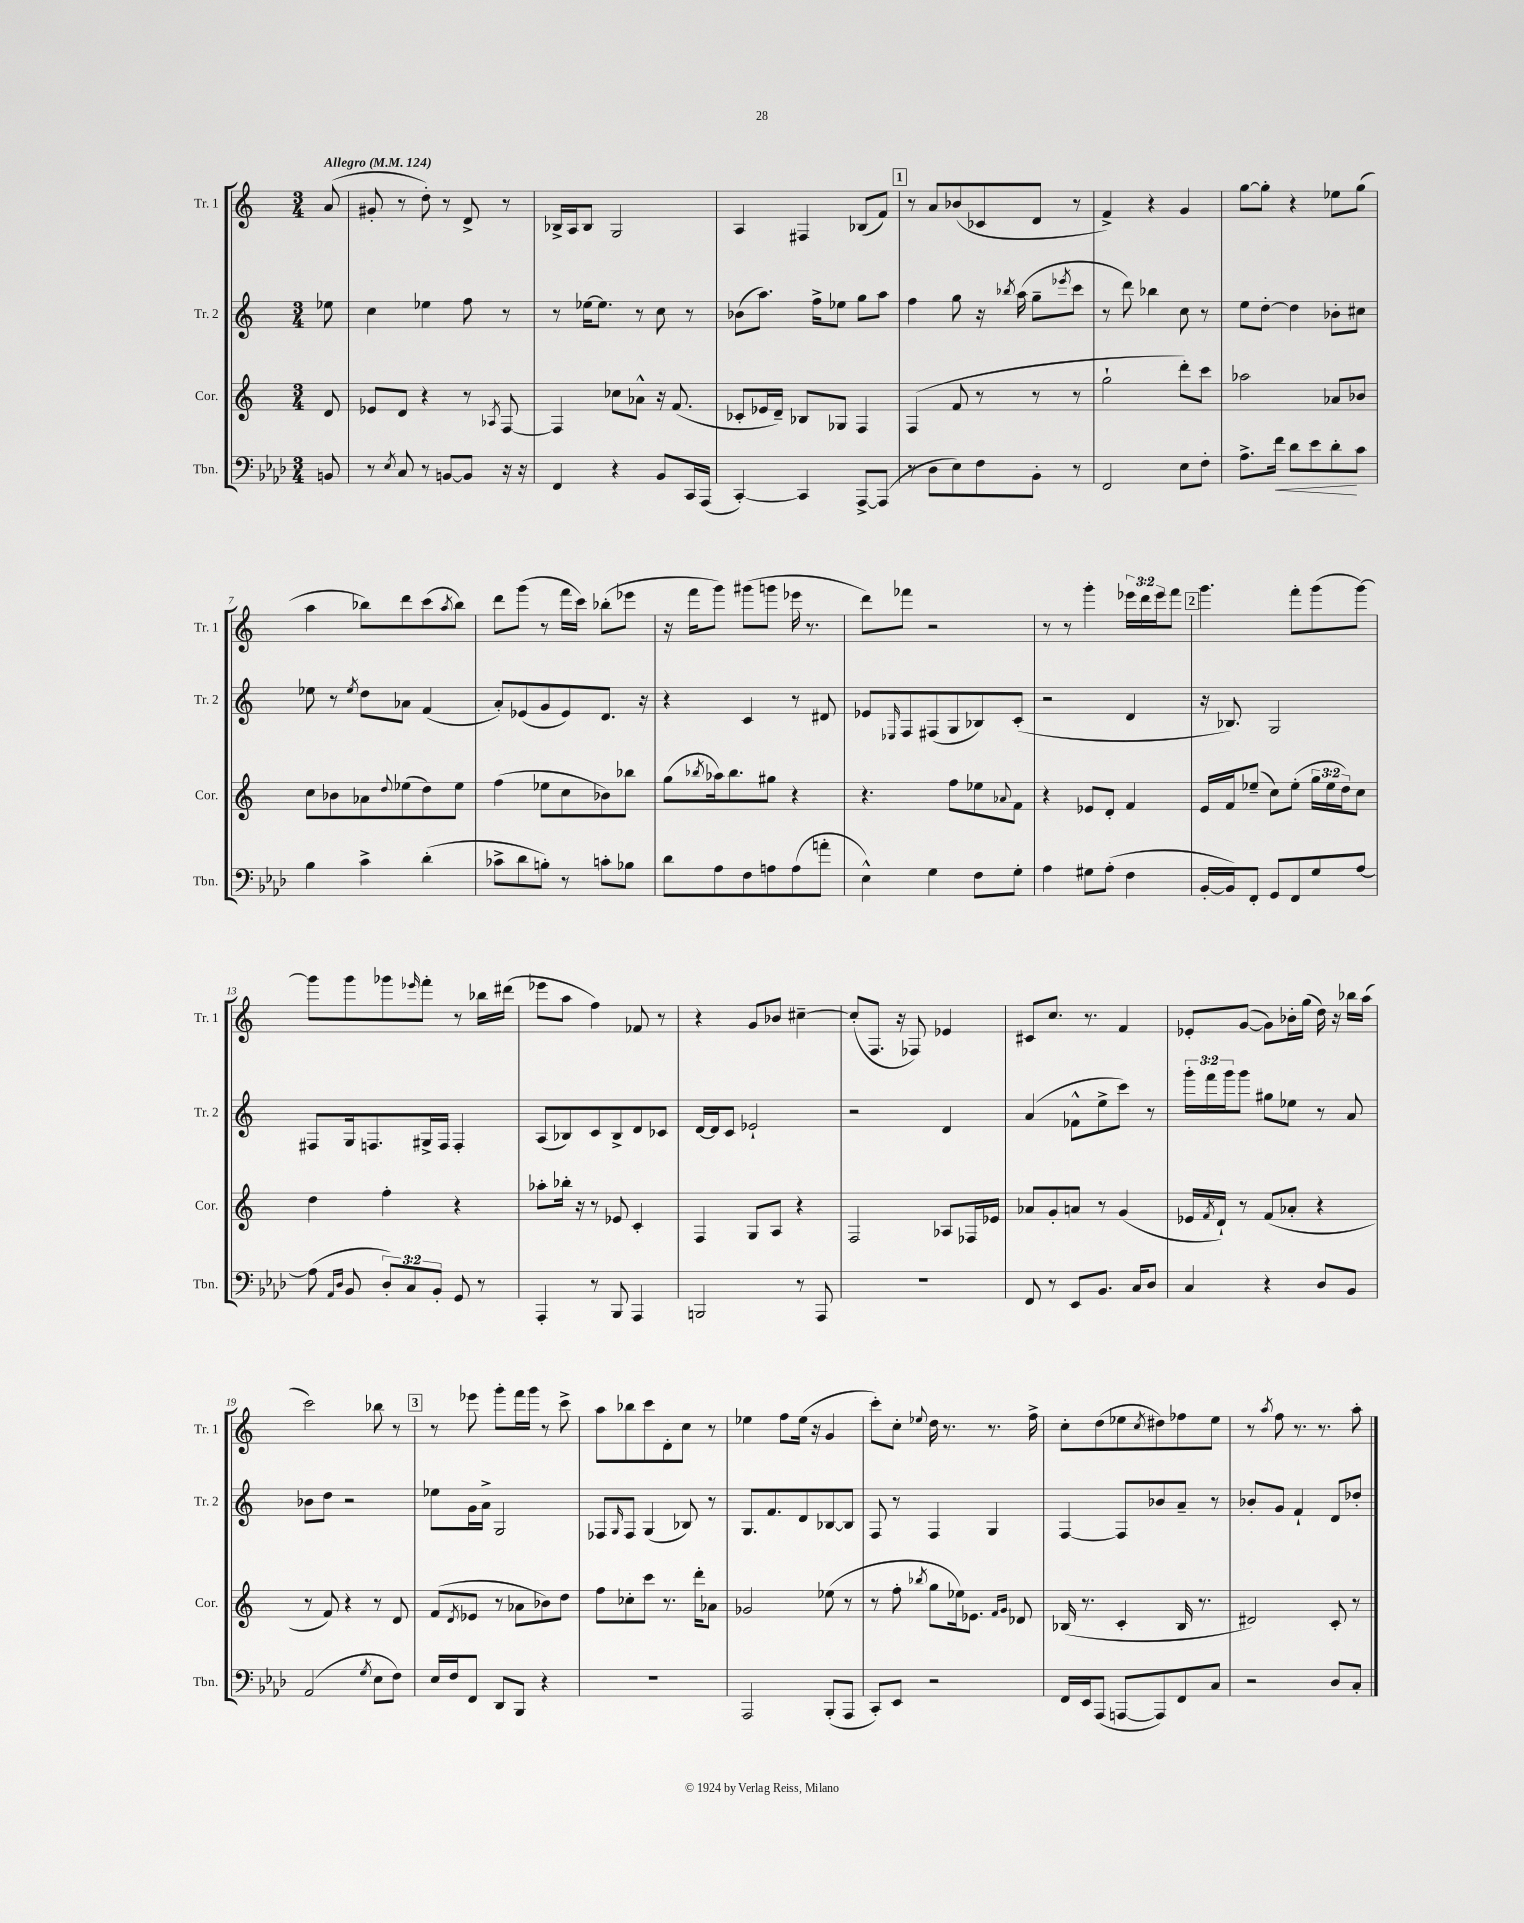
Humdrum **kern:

**kern	**kern	**kern	**kern
*staff4	*staff3	*staff2	*staff1
*clefF4	*clefG2	*clefG2	*clefG2
*k[b-e-a-d-]	*k[]	*k[]	*k[]
*M3/4	*M3/4	*M3/4	*M3/4
*MM124	*MM124	*MM124	*MM124
8BB/	8d/	8ee-\	(8a/
=	=	=	=
8r	8e-/L	4cc\	8g#'/
8qE-/	.	.	.
8C/	8d/J	.	8r
8r	4r	4ee-\	8dd'\)
[8BB/L	.	.	8r
8BB/]J	8r	8ff\	8d^/
.	8qA-/	.	.
16r	[8F/	8r	8r
16r	.	.	.
=	=	=	=
4FF/	4F/]	8r	16B-^/LL
.	.	.	16A/J
.	.	[16ee-\LK	8B-/J
.	.	8.ee-\]J	.
4r	8cc-\L	.	2G/
.	8a-^^\J	8r	.
8BB-/L	16r	8cc\	.
.	(8.f/	.	.
16CC/L	.	8r	.
(16AAA-/JJ	.	.	.
=	=	=	=
[4CC'/)	8c-'/L	(8b-\L	4A/
.	16e-/L	8.aa\J)	.
.	16d~/JJ)	.	.
4CC/]	8B-/L	.	4F#/
.	.	16ff^\LK	.
.	8G-/J	8ee-\J	.
[8AAA-^/L	4F/	8gg\L	(8B-/L
(8AAA-/]J	.	8aa\J	8f/J)
=	=	=	=
8r	(4F/	4ff\	8r
8D-\L	.	.	8a/L
8E-\)	8f/	8gg\	(8b-/
8F\	8r	16r	8c-/
.	.	8qbb-/	.
.	.	(16aa\	.
8BB-'\J	8r	8gg~\L	8d/J
.	.	8qeee-/	.
8r	8r	8ccc\J	8r
=	=	=	=
2FF/	2gg`\	8r	4f^/)
.	.	8ddd\)	.
.	.	4bb-\	4r
8E-\L	8ddd'\L)	8cc\	4g/
8F'\J	8ccc\J	8r	.
=	=	=	=
8.A-^\L	2aa-\	8ee\L	[8gg\L
.	.	[8dd'\J	8gg'\]J
16f\Jk	.	.	.
8d-\L	.	4dd\]	4r
8e-\	.	.	.
8d-'\	8a-/L	8b-'\L	8ee-\L
8c\J	8b-/J	8cc#\J	(8gg\J
=	=	=	=
4B-\	8cc\L	8ee-\	4aa\
.	8b-\	8r	.
.	.	8qee-/	.
4c^\	8a-\	8dd\L	8bb-\L)
.	8qqdd/	.	.
.	(8ee-\	8a-\J	8ddd\
(4d-'\	8dd\)	(4f/	(8ccc\
.	.	.	8qaa/
.	8ee-\J	.	8bb-\J)
=	=	=	=
8c-^\L	(4ff\	8a'/L)	8ddd\L
8d-\	.	(8e-/	(8ggg\J
8B'\J)	8ee-\L	8g/	8r
8r	8cc\	8e-/)	16fff\LL
.	.	.	16ccc\JJ)
8c'\L	8b-\)	8.d/J	(8bb-'\L
8B-\J	8bb-\J	.	8eee-\J
.	.	16r	.
=	=	=	=
8d-\L	(8gg\L	4r	16r
.	.	.	16fff\LK
.	8qbb-/	.	.
8A-\	16aa-\k)	.	8ggg\J)
.	8.bb-\	.	.
8F\	.	4c/	(8ggg#\L
8A\	8gg#\J	.	8ggg\J
(8A\	4r	8r	16eee-\
.	.	.	8.r
8a'\J	.	8d#/	.
=	=	=	=
4E-^^\)	4.r	8e-/L	8ddd\L)
.	.	16qqE-/	.
.	.	8F/	8fff-\J
4G\	.	(8F#/	2r
.	8ff\L	8G/	.
8F\L	8ee-\	8B-/)	.
.	8qqa-/	.	.
8G'\J	8f\J	(8c'/J	.
=	=	=	=
4A-\	4r	2r	8r
.	.	.	8r
8G#\L	8e-/L	.	4ggg'\
(8A-'\J	8d'/J	.	.
4F\	4f/	4d/	24eee-\LL
.	.	.	24ddd\
.	.	.	24eee-\J
.	.	.	8fff\J
=	=	=	=
[16BB-'/LL	16e/LL	16r	4.ggg\
16BB-/]J)	16f/J	8.B-/)	.
8FF'/J	(8ee-~/J	.	.
8GG/L	8cc\L)	2G/	.
8FF/	(8ee-'\J	.	8fff'\L
8G/	24gg\LL	.	(8ggg\
.	24ee-\	.	.
.	24dd\J)	.	.
[8A-/J	8cc\J	.	[8ggg\J)
=	=	=	=
(8A-\]	4dd\	8F#/L	8ggg\]L
16qqAA-/LL	.	.	.
16qqD-/JJ	.	.	.
8BB-/	.	16G/k	8ggg\
.	.	8.F/	.
12D-'/L)	4ff'\	.	8ggg-\
12C/	.	.	.
.	.	.	16qqeee-/
.	.	16G#^/L	8fff'\J
12BB-'/J	.	.	.
.	.	16F/JJ	.
8GG/	4r	4F'/	8r
8r	.	.	16bb-\LL
.	.	.	(16ddd#\JJ
=	=	=	=
4AAA-'/	8aa-'\L	(8A/L	8eee-\L
.	16bb-'\Jk	8B-/)	8aa\J
.	16r	.	.
8r	8r	8c/	4ff\)
8BBB-/	8e-/	8B-^/	.
4AAA-/	4c'/	8d/	8f-/
.	.	8c-/J	8r
=	=	=	=
2BBB/	4F/	[16d/LL	4r
.	.	16d/]J	.
.	.	8c/J	.
.	8G/L	2e-`/	8g/L
.	8A/J	.	8b-/J
8r	4r	.	[4cc#~\
8AAA-/	.	.	.
=	=	=	=
2.r	2F/	2r	(8cc#'/]L
.	.	.	8.F/J
.	.	.	16r
.	.	.	8F-/)
.	8A-/L	4d/	4e-/
.	16F-/L	.	.
.	16e-/JJ	.	.
=	=	=	=
8FF/	8a-/L	(4a/	8c#/L
8r	8g'/	.	8.cc/J
8EE-/L	8a/J	8f-^^\L	.
.	.	.	8.r
8.BB-/J	8r	8ee^\	.
.	(4g/	8ccc\J)	4f/
16C/LK	.	.	.
8D-/J	.	8r	.
=	=	=	=
4C/	16e-/LL	24ggg'\LL	8e-'/L
.	.	24fff\	.
.	8qf/	.	.
.	16d`/JJ)	.	.
.	.	24ggg\J	.
.	8r	8ggg\J	([8g/J
4r	(8f/L	8gg#\L	8g\]L)
.	8a-'/J	8ee-\J	16b-'\L
.	.	.	(16gg\JJ
8D-/L	4r	8r	16dd\)
.	.	.	16r
8BB-/J	.	8a/	16bb-\LL
.	.	.	(16aa\JJ
=	=	=	=
(2AA-/	8r	8b-\L	2ccc\)
.	8f/)	8dd\J	.
.	4r	2r	.
8qG/	.	.	.
8E-\L	8r	.	8bb-\
8F\J)	8d/	.	8r
=	=	=	=
16E-/LL	(8f/L	8ee-\L	8r
16F/J	.	.	.
.	8qd/	.	.
8FF/J	8e-/J	16g\L	8eee-\
.	.	16a^\JJ	.
8DD-/L	8r	2G/	8ggg'\L
8BBB-/J	8a-\L	.	16fff\L
.	.	.	16ggg\JJ
4r	8b-\)	.	8r
.	8dd\J	.	8ccc^\
=	=	=	=
2.r	8ff\L	8F-/L	8aa\L
.	.	16qqG/	.
.	8cc-'\	8F-/J	8bb-\
.	8ccc\J	(4G/	8ccc\
.	8.r	.	8d'\
.	.	8B-/)	8cc\J
.	16ddd'\LK	.	.
.	8a-\J	8r	8r
=	=	=	=
2AAA-/	2g-/	8.G/L	4ee-\
.	.	8.f/	.
.	.	.	8ff\L
.	.	8d/	(16ee-\Jk
.	.	.	16r
(8BBB-'/L	(8ee-\	[8B-/	4g/
8AAA-/J	8r	8B-/]J	.
=	=	=	=
8CC'/L)	8r	8F/	8ccc'\L)
8EE-/J	8ff'\	8r	8cc'\J
.	8qbb-/	.	8qqee-/
2r	8gg\L	4F/	16dd\
.	.	.	8.r
.	16ee-\k)	.	.
.	8.e-\J	.	.
.	.	4G/	8.r
.	16qqf/LL	.	.
.	16qqg/JJ	.	.
.	8d-/	.	.
.	.	.	16ff^\
=	=	=	=
16FF/LL	(16B-/	[4F/	8cc'\L
16EE-/J	8.r	.	.
(8AAA-/J	.	.	(8dd\
[8AAA/L	4c'/	8F/]L	8ee-\
.	.	.	8qcc/
8AAA/])	.	8b-/	8dd#\)
8FF/	16B-/	8a~/J	8ff-\
.	8.r	.	.
8C/J	.	8r	8ee-\J
=	=	=	=
2r	2d#/)	8b-'/L	8r
.	.	.	8qaa/
.	.	8g/J	8ff\
.	.	4f`/	8.r
.	.	.	8.r
8D-/L	8c'/	8d/L	.
8C'/J	8r	8dd-'/J	8aa'\
==	==	==	==
*-	*-	*-	*-
